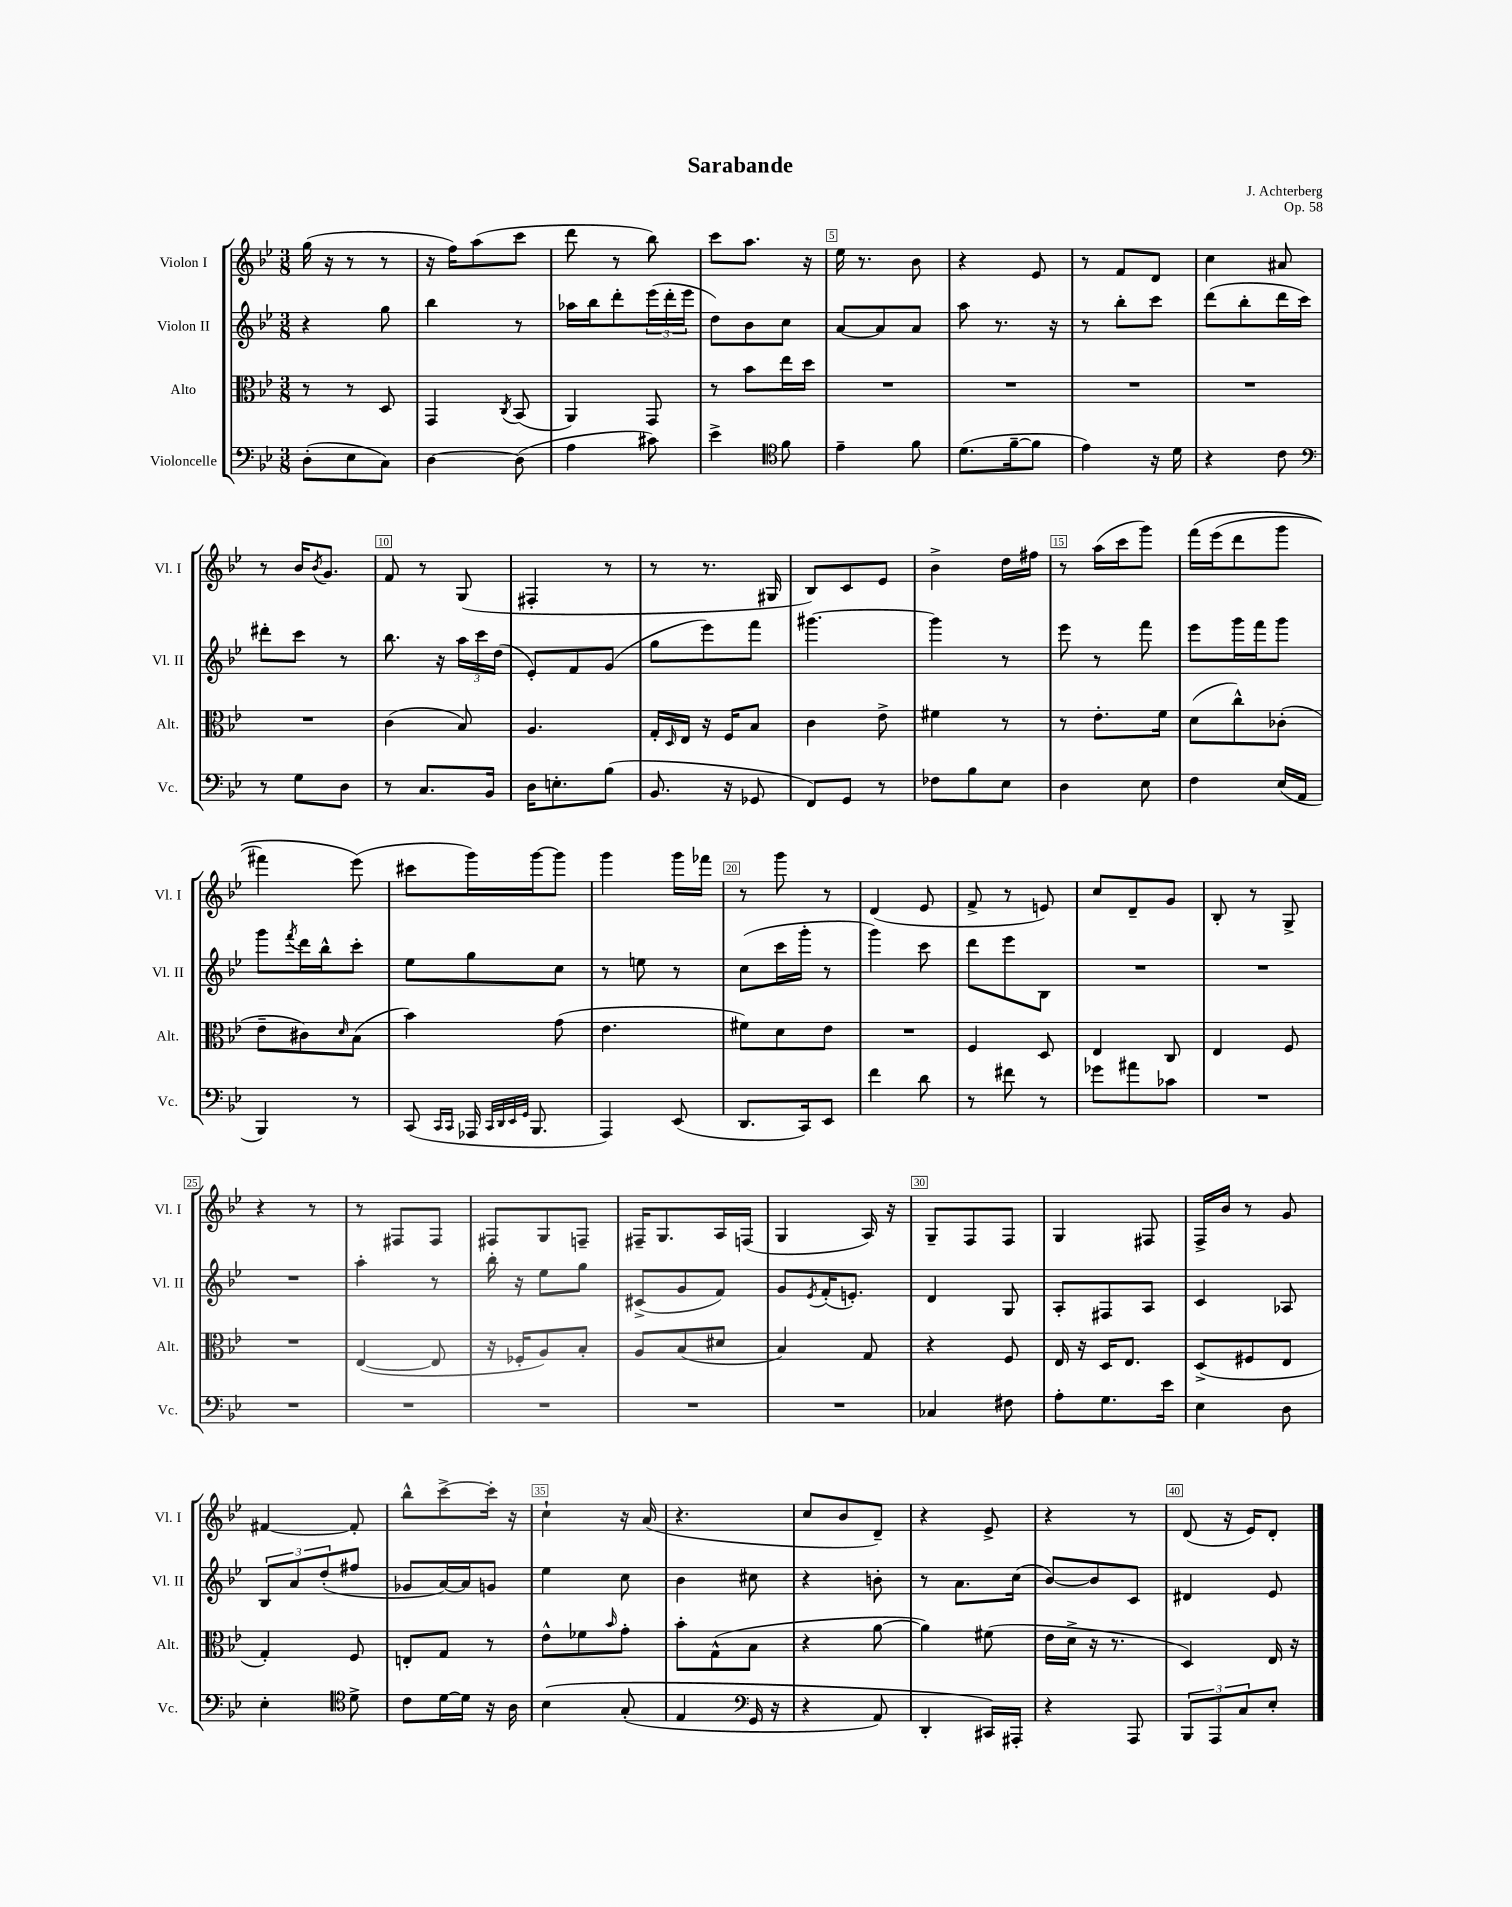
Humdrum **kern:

**kern	**kern	**kern	**kern
*staff4	*staff3	*staff2	*staff1
*clefF4	*clefC3	*clefG2	*clefG2
*k[b-e-]	*k[b-e-]	*k[b-e-]	*k[b-e-]
*M3/8	*M3/8	*M3/8	*M3/8
(8D'\L	8r	4r	(16gg\
.	.	.	16r
8E-\	8r	.	8r
8C\J)	8D/	8gg\	8r
=	=	=	=
[4D\	4GG/	4bb-\	16r
.	.	.	16ff\LK)
.	.	.	(8aa\
.	8qC/	.	.
(8D\]	(8BB-/	8r	8ccc\J
=	=	=	=
4A\	4AA/)	16aa-\LL	8ddd\
.	.	16bb-\J	.
.	.	8ddd'\	8r
8c#\)	8GG/	(24eee-\L	8bb-\)
.	.	24ddd'\	.
.	.	24eee-\JJ	.
=	=	=	=
4e-^\	8r	8dd\L)	8ccc\L
.	8b-\L	8b-\	8.aa\J
*clefC4	*	*	*
8f\	16ee-\L	8cc\J	.
.	16dd\JJ	.	16r
=	=	=	=
4e-~\	4.r	[8a/L	16ee-\
.	.	.	8.r
.	.	8a/]	.
8f\	.	8a/J	8b-\
=	=	=	=
(8.d\L	4.r	8aa\	4r
.	.	8.r	.
[16f~\k	.	.	.
8f\]J	.	.	8e-/
.	.	16r	.
=	=	=	=
4e-\)	4.r	8r	8r
.	.	8bb-'\L	8f/L
16r	.	8ccc\J	8d/J
16d\	.	.	.
=	=	=	=
4r	4.r	(8ddd\L	4cc\
.	.	8bb-'\	.
8c\	.	16ddd\L	8a#/
.	.	16ccc\JJ)	.
=	=	=	=
*clefF4	*	*	*
8r	4.r	8ddd#'\L	8r
8G\L	.	8ccc\J	16b-/LK
.	.	.	8qb-/
.	.	.	8.g/J
8D\J	.	8r	.
=	=	=	=
8r	(4c\	8.bb-\	8f/
8.C/L	.	.	8r
.	.	16r	.
.	8B-/)	24aa\LL	(8G/
.	.	24ccc\	.
16BB-/Jk	.	.	.
.	.	(24dd\JJ	.
=	=	=	=
16D\LK	4.A/	8e-'/L)	4F#'/
8.E'\	.	.	.
.	.	8f/	.
(8B-\J	.	(8g/J	8r
=	=	=	=
8.BB-/	16G'/LL	8gg\L	8r
.	16qqD/	.	.
.	16E-/JJ	.	.
.	16r	8eee-\)	8.r
16r	16F/LK	.	.
8GG-/	8B-/J	8fff\J	.
.	.	.	16G#/
=	=	=	=
8FF/L)	4c\	[4.ggg#\	8B-/L)
8GG/J	.	.	8c/
8r	8e-^\	.	8e-/J
=	=	=	=
8F-\L	4f#\	4ggg#\]	4b-^\
8B-\	.	.	.
8E-\J	8r	8r	16dd\LL
.	.	.	16ff#\JJ
=	=	=	=
4D\	8r	8eee-\	8r
.	8.e-'\L	8r	(16aa\LL
.	.	.	16ccc\J
8E-\	.	8fff\	8ggg\J)
.	16f\Jk	.	.
=	=	=	=
4F\	(8d\L	8eee-\L	&(16fff\LL
.	.	.	(16eee-\J
.	8cc^^\)	16ggg\L	8ddd\
.	.	16fff\J	.
(16E-/LL	(8c-'\J	8ggg\J	8ggg\J
16AA/JJ	.	.	.
=	=	=	=
4BBB-/)	8e-~\L	8ggg\L	4fff#\)
.	.	8qfff/	.
.	8c#\)	16ddd\L	.
.	.	16bb-^^\J	.
.	16qqd/	.	.
8r	(8B-\J	8ccc'\J	(8eee-\&)
=	=	=	=
(8CC/	4b-\)	8ee-\L	8ccc#\L
16qqCC/LL	.	.	.
16qqCC/JJ	.	.	.
16AAA-/	.	8gg\	16ggg\L)
32qqCC/LLL	.	.	.
32qqDD/	.	.	.
32qqEE-/	.	.	.
32qqGG/JJJ	.	.	.
8.BBB-/	.	.	[16ggg\J
.	(8g\	8cc\J	8ggg\]J
=	=	=	=
4AAA/)	4.e-\	8r	4ggg\
.	.	8ee\	.
(8EE-/	.	8r	16ggg\LL
.	.	.	16fff-\JJ
=	=	=	=
8.DD/L	8f#\L)	(8cc\L	8r
.	8d\	16ccc\L	8ggg\
16CC/k)	.	16ggg'\JJ	.
8EE-/J	8e-\J	8r	8r
=	=	=	=
4f\	4.r	4ggg\)	(4d/
8d\	.	8ccc\	8e-/
=	=	=	=
8r	4F/	8ddd\L	8f^/
8f#\	.	8eee-\	8r
8r	8D/	8B-\J	8e/)
=	=	=	=
8g-\L	4E-/	4.r	8cc/L
8a#\	.	.	8d~/
8c-\J	8C/	.	8g/J
=	=	=	=
4.r	4E-/	4.r	8B-'/
.	.	.	8r
.	8F/	.	8G^/
=	=	=	=
4.r	4.r	4.r	4r
.	.	.	8r
=	=	=	=
4.r	([4E-/	4aa'\	8r
.	.	.	8F#/L
.	8E-/]	8r	8F#/J
=	=	=	=
4.r	16r	16bb-'\	8F#/L
.	16F-'/LK	16r	.
.	8A/)	8ee-\L	8G/
.	8B-'/J	8gg\J	8F~/J
=	=	=	=
4.r	8A/L	(8c#^/L	16F#~/LK
.	.	.	8.G/
.	(8B-/	8g/	.
.	8d#/J	8f/J)	16A/L
.	.	.	(16F/JJ
=	=	=	=
4.r	4B-/)	8g/L	4G/
.	.	8qe-/	.
.	.	(16f'/K	.
.	.	8.e'/J)	.
.	8G/	.	16A/)
.	.	.	16r
=	=	=	=
4C-/	4r	4d/	8G~/L
.	.	.	8F/
8F#\	8F/	8G/	8F/J
=	=	=	=
8A'\L	16E-/	8A'/L	4G/
.	16r	.	.
8.G\	16D/LK	8F#/	.
.	8.E-/J	.	.
.	.	8A/J	8F#/
16e-\Jk	.	.	.
=	=	=	=
4E-\	(8D^/L	4c/	16F^/LL
.	.	.	16b-/JJ
.	8F#/	.	8r
8D\	8E-/J	8A-/	8g/
=	=	=	=
4E-'\	4G'/)	12B-/L	[4f#/
.	.	12a/	.
.	.	(12dd'/	.
*clefC4	*	*	*
8d^\	8F/	8ff#/J	8f#'/]
=	=	=	=
8c\L	8E'/L	8g-/L	8bb-^^\L
[16d\L	8G/J	[16a/L)	[8ccc^\
16d\]JJ	.	16a/]J	.
16r	8r	8g/J	16ccc'\]Jk
16A\	.	.	16r
=	=	=	=
&(4B-\	8e-^^\L	4ee-\	4cc`\
.	8f-\	.	.
.	16qqb-/	.	.
(8G'/	8g'\J	8cc\	16r
.	.	.	(16a/
=	=	=	=
4E-/	8b-'\L	4b-\	4.r
.	(8G^^\	.	.
*clefF4	*	*	*
16GG/	8B-\J	8cc#\	.
16r	.	.	.
=	=	=	=
4r	4r	4r	8cc/L
.	.	.	8b-/
8AA/)	[8a\	8b'\	8d~/J)
=	=	=	=
4DD'/	4a\])	8r	4r
.	.	8.a\L	.
16CC#/LL&)	(8f#\	.	8e-^/
16AAA#'/JJ	.	(16cc\Jk	.
=	=	=	=
4r	16e-\LL	[8b-/L)	4r
.	16d^\JJ	.	.
.	16r	8b-/]	.
.	8.r	.	.
8AAA/	.	8c/J	8r
=	=	=	=
12BBB-/L	4D/)	4d#/	(8d/
12AAA/	.	.	.
.	.	.	16r
12C/	.	.	.
.	.	.	16e-/LK)
8E-'/J	16E-/	8e-/	8d'/J
.	16r	.	.
==	==	==	==
*-	*-	*-	*-
